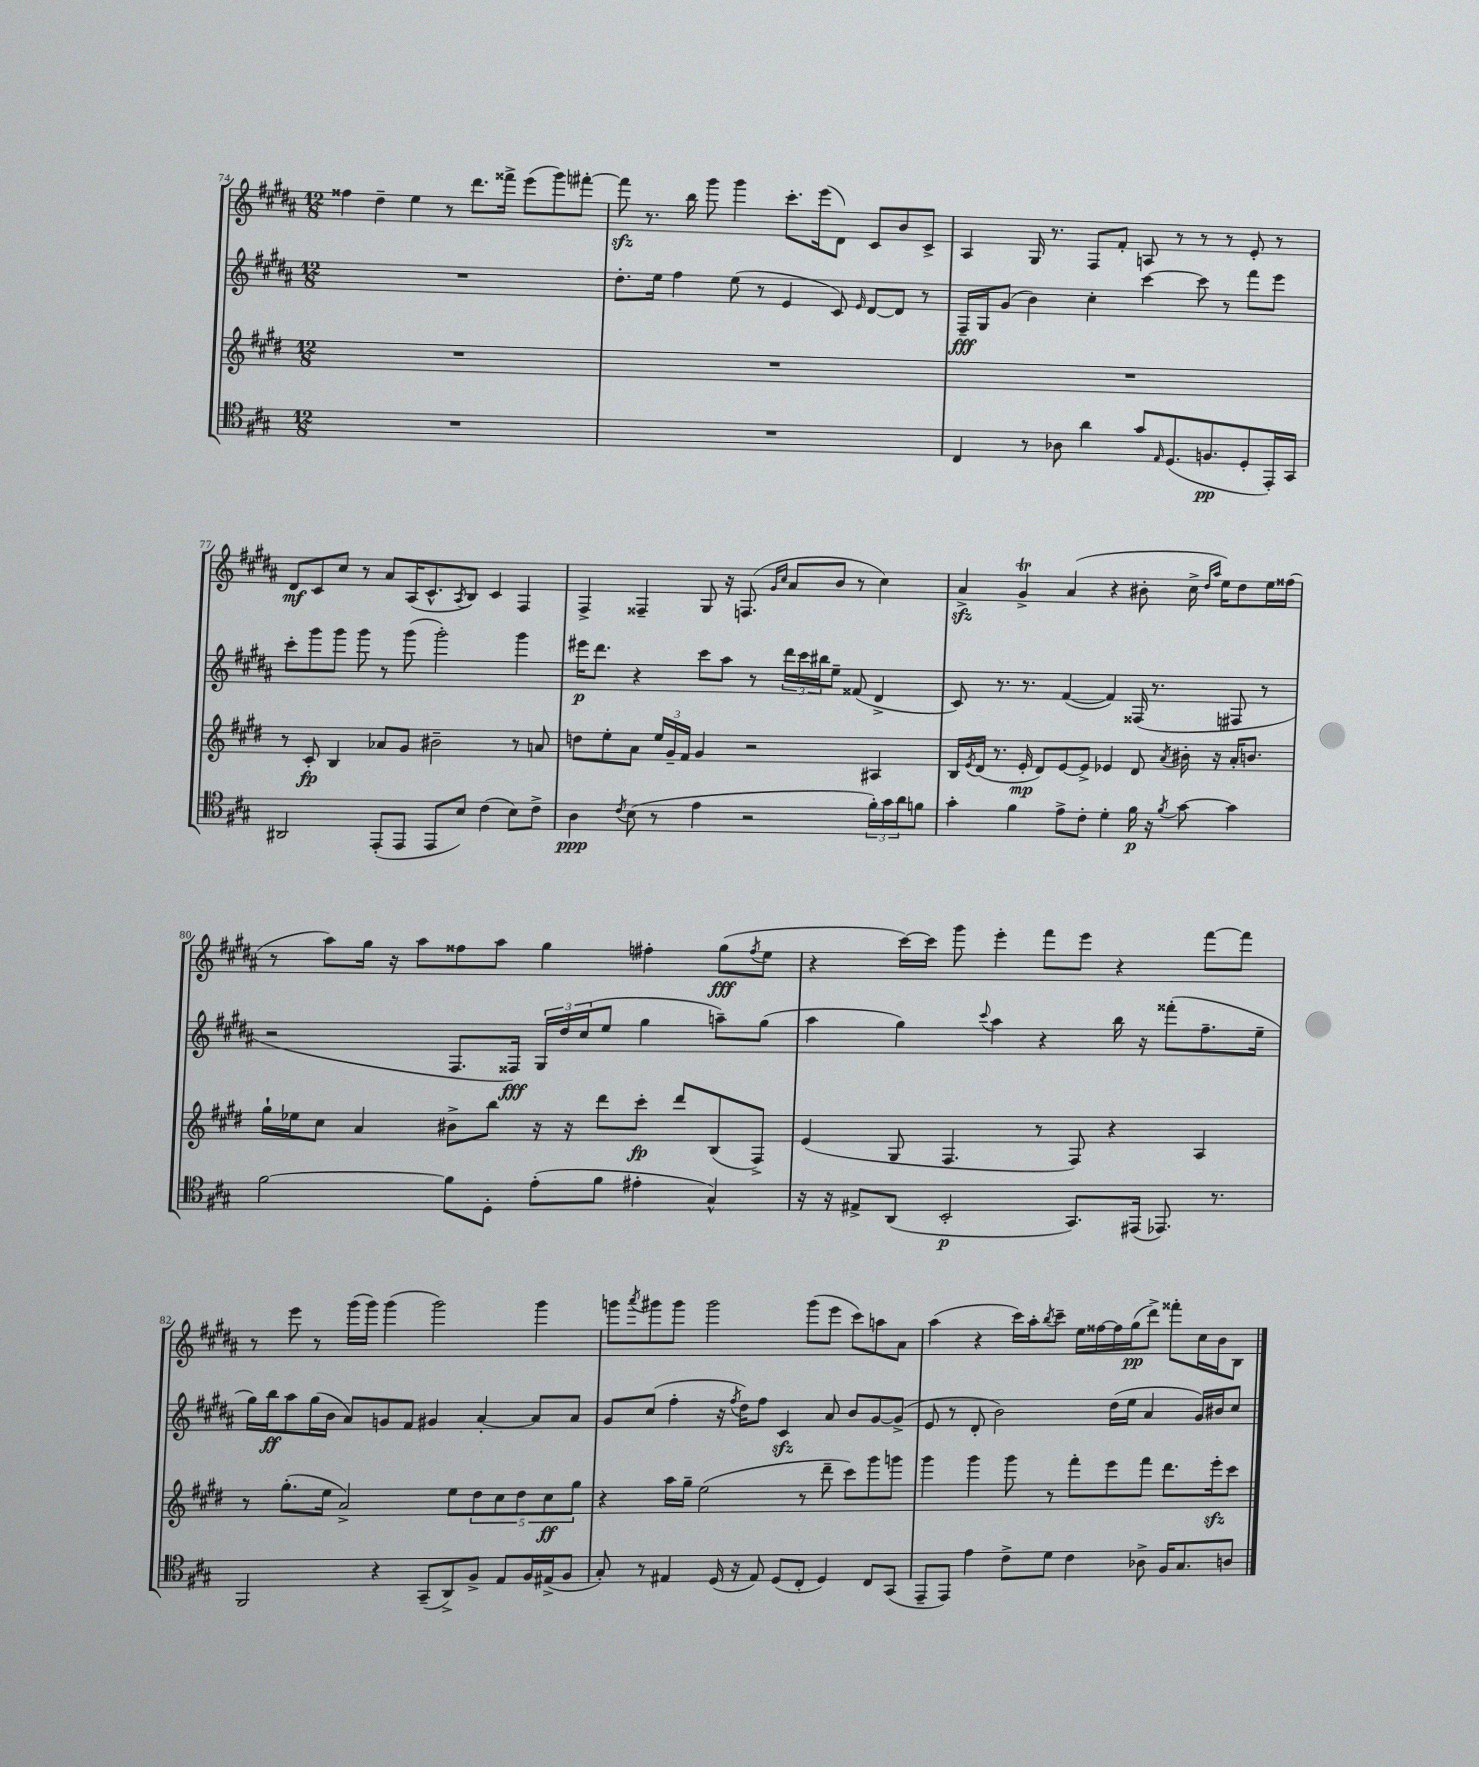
<<
\new StaffGroup <<
\new Staff = "s0" {
    \clef treble \key b \major \numericTimeSignature \time 12/8
    fisis''4 dis''4-- e''4 r8 dis'''8. fisis'''16-> e'''8( gis'''8) fis'''8~-. |
    fis'''8\sfz r8. b''16 gis'''8 gis'''4 cis'''8.-. e'''16( dis'8) cis'8 b'8 cis'8-> |
    ais4 gis16 r8. fis8 fis'8-. a8 r8 r8 r8 e'8-. r8 |
    dis'8\mf cis'8 cis''8 r8 ais'8 ais16( cis'8.-^ \acciaccatura { ais8 } b8) cis'4 fis4 |
    fis4-> fisis4-- gis8 r16 f8.( \grace { gis'16 cis''16 } ais'8 b'8 r8 cis''4) |
    ais'4->\sfz gis'4->\trill ais'4( r4 bis'8-. cis''16-> \grace { dis''16 ais''16 } e''16) dis''8 e''16 fisis''16( |
    r8 ais''8) gis''16 r16 ais''8 fisis''8 ais''8 gis''4 fis''4-. gis''8\fff( \acciaccatura { fis''8 } e''8 |
    r4 cis'''16~) cis'''16 gis'''8 e'''4-. fis'''8 e'''8 r4 fis'''8~ fis'''8 |
    r8 e'''8 r8 gis'''16( gis'''16) gis'''4( gis'''2) gis'''4 |
    g'''8 \acciaccatura { ais'''8 } gis'''8 gis'''8 gis'''2 gis'''8( e'''8 cis'''8) a''8 ais'8 |
    ais''4( r4 cis'''16) ais''16-. \acciaccatura { b''8 } cis'''8-- e''16 fisis''16~ fisis''16 gis''16\pp( dis'''8->) fisis'''8-. cis''16 b'16 b8 \bar "|." |
}
\new Staff = "s1" {
    \clef treble \key b \major \numericTimeSignature \time 12/8
    R1. |
    dis''8.-. e''16 fis''4 e''8( r8 e'4 cis'8) \grace { e'16 } dis'8~ dis'8 r8 |
    fis16--\fff gis16 gis'8( b'4) cis''4-. cis'''4~ cis'''8 r8 fis'''8 e'''8 |
    cis'''8-. gis'''8 gis'''8 gis'''8 r8 gis'''8( gis'''2-.) gis'''4 |
    eis'''16\p dis'''8. r4 cis'''8 ais''8 r8 \tuplet 3/2 { dis'''16 cis'''16 bis''16 } e''8-- fisis'8( dis'4-> |
    cis'8) r8. r8. fis'4~( fis'4) fisis16( r8. fis8 r8 |
    r2 fis8. fisis16\fff) \tuplet 3/2 { gis16 dis''16 cis''16( } e''8 gis''4 a''8--) gis''8( |
    ais''4 gis''4) \appoggiatura { cis'''8 } ais''4 r4 b''16 r16 fisis'''8-.( fis''8.-- e''16-- |
    gis''16) b''16\ff ais''8 gis''16( b'16 ais'8) g'8 fis'8 gis'4 ais'4~-. ais'8 ais'8 |
    gis'8 cis''8( fis''4-. r16 \acciaccatura { fis''8 } dis''16) fis''8 cis'4\sfz ais'8 b'8 gis'8~ gis'8->( |
    e'8 r8 dis'8-. b'2) dis''16( e''16 ais'4 gis'16) bis'16 cis''8 \bar "|." |
}
\new Staff = "s2" {
    \clef treble \key e \major \numericTimeSignature \time 12/8
    R1. |
    R1. |
    R1. |
    r8 cis'8-.\fp b4 aes'8 gis'8 bis'2-- r8 a'8 |
    d''8 e''8-. a'8 \tuplet 3/2 { e''16 gis'16-- fis'16 } gis'4 r2 ais4 |
    b16 \acciaccatura { e'8 } dis'16( r8. e'16-.\mp dis'8) e'8~ e'8-> ees'4 dis'8 \acciaccatura { a'8 } bis'16-. r16 a'16-. b'8. |
    gis''16-! ees''16 cis''8 a'4 bis'8-> b''8 r16 r16 dis'''8 cis'''8-.\fp dis'''8 b8( fis8->) |
    e'4( gis8 fis4. r8 fis8) r4 a4 |
    r8 gis''8.-.( e''16 a'2->) e''8 \tuplet 5/4 { dis''8 cis''8 dis''8 cis''8\ff gis''8 } |
    r4 a''16 gis''16-- e''2( r8 dis'''8-- cis'''8) gis'''8 g'''8 |
    gis'''4 gis'''4 gis'''8 r8 fis'''8-. e'''8 fis'''8 dis'''8. e'''16-.\sfz cis'''8 \bar "|." |
}
\new Staff = "s3" {
    \clef tenor \key a \major \numericTimeSignature \time 12/8
    R1. |
    R1. |
    cis4 r8 aes8 a'4 gis'8 \grace { e16 } d8.( f8.\pp d8-. e,16-.) gis,16 |
    ais,2 e,8-.( e,8 e,8 b8) cis'4( b8) cis'8-> |
    a4\ppp \acciaccatura { cis'8 } b8( r8 e'4 r2 \tuplet 3/2 { fis'16-.) gis'16 a'16 } f'8 |
    gis'4-. fis'4 e'8-> cis'8-. d'4-. fis'16\p r16 \acciaccatura { fis'8 } gis'8~ gis'4 |
    fis'2~ fis'8 d8-. e'8-.( fis'8 eis'4-. gis4-^) |
    r16 r16 eis8-> a,8( b,2-.\p gis,8.) eis,16( ees,8.) r8. |
    fis,2 r4 gis,8--( a,8->) fis8-> e8 fis16 eis16->( fis8 |
    gis8-.) r8 eis4 d16( r16 eis8) d8( cis8-. d4) cis8 gis,8( |
    e,8-- e,8) e'4 cis'8-> d'8 cis'4 aes8-> fis16 gis8. a8 \bar "|." |
}
>>
>>
\layout { \context { \Score currentBarNumber = #74 } }
